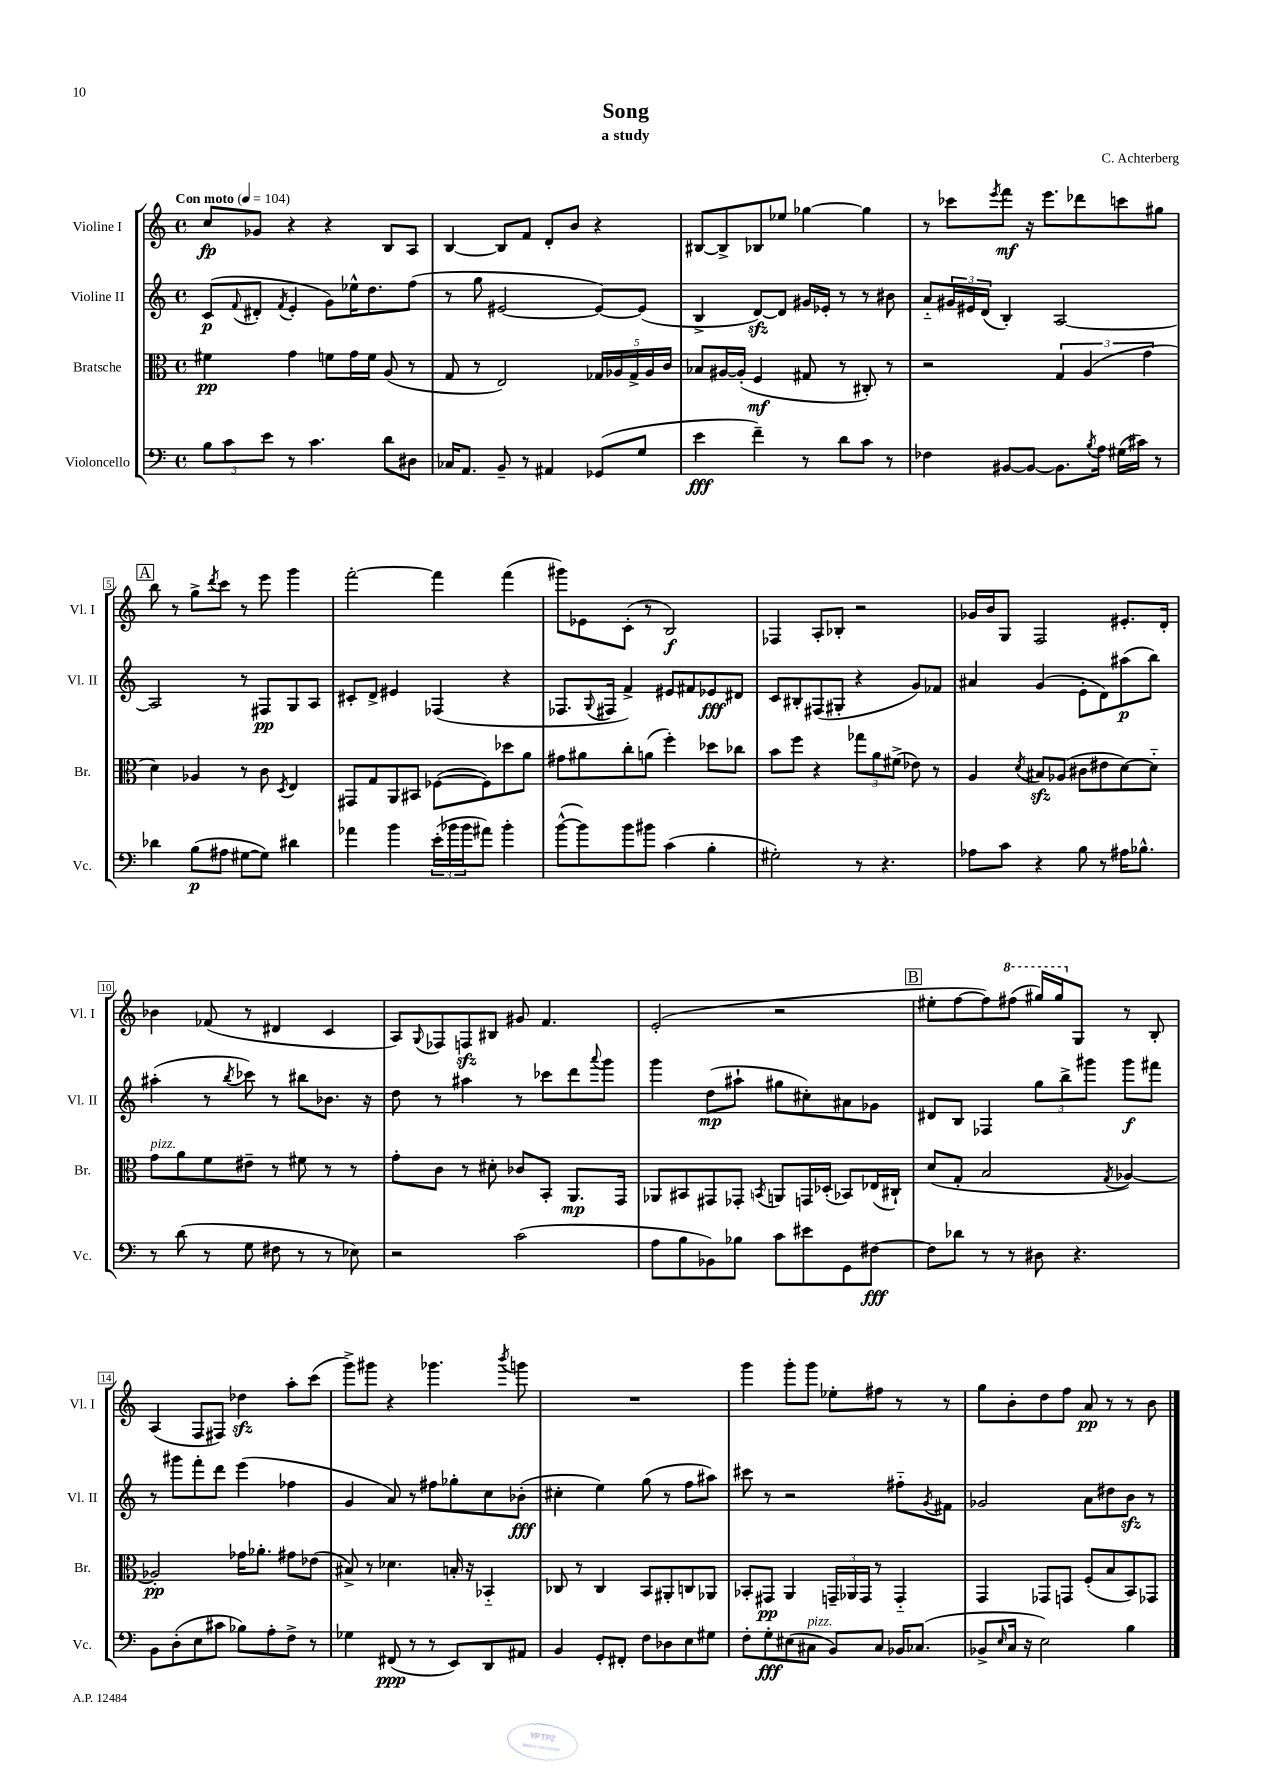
\header { title = "Song" composer = "C. Achterberg" subtitle = "a study" }
<<
\new StaffGroup <<
\new Staff = "s0" \with { instrumentName = "Violine I" shortInstrumentName = "Vl. I" } {
    \clef treble \key c \major \defaultTimeSignature \time 4/4 \tempo "Con moto" 4 = 104
    c''8\fp ges'8 r4 r4 b8 a8 |
    b4~ b8 f'8 d'8-. b'8 r4 |
    bis8~ bis8-> bes8 ees''8 ges''4~ ges''4 |
    r8 ces'''8 \acciaccatura { e'''8 } f'''8\mf r16 e'''8. des'''8 c'''8 gis''8 |
    \mark \markup { \box "A" } b''8 r8 g''8-> \acciaccatura { d'''8 } c'''8 r8 e'''8 g'''4 |
    f'''2~-. f'''4 f'''4( |
    gis'''8) ees'8 c'8-.( r8 b2\f) |
    fes4 a8-. bes8-. r2 |
    ges'16 b'16 g8 f2 eis'8.-. d'16-. |
    bes'4 fes'8( r8 dis'4 c'4 |
    a8) \appoggiatura { g8 } fes8 f8\sfz bis8 gis'8 f'4. |
    e'2-.( r2 |
    \mark \markup { \box "B" } eis''8-. f''8~ f''8) \ottava #1 fis'''8( gis'''16) gis'''16 \ottava #0 g8 r8 b8-. |
    a4( f8 fis8) des''4\sfz a''8-. c'''8( |
    g'''8->) gis'''8 r4 ges'''4. \acciaccatura { b'''8 } g'''8 |
    R1 |
    g'''4 g'''8-. g'''8 ees''8-. fis''8 r8 r8 |
    g''8 b'8-. d''8 f''8 a'8\pp r8 r8 b'8 \bar "|." |
}
\new Staff = "s1" \with { instrumentName = "Violine II" shortInstrumentName = "Vl. II" } {
    \clef treble \key c \major \defaultTimeSignature \time 4/4
    c'8\p( \appoggiatura { f'8 } dis'8-. \acciaccatura { f'8 } e'4-. g'8) ees''16-^ d''8. f''8( |
    r8 g''8 eis'2~ eis'8~) eis'8( |
    b4-> d'8~\sfz) d'8 gis'16 ees'16-. r8 r8 bis'8 |
    a'8-_ \tuplet 3/2 { gis'16 eis'16 d'16( } b4-.) a2~ |
    \mark \markup { \box "A" } a2 r8 fis8\pp g8 a8 |
    cis'8-. d'8-> eis'4 fes4( r4 |
    fes8. \appoggiatura { g8 } fis16 f'4->) eis'8 fis'8 ees'8\fff dis'8 |
    c'8 bis8-. fis8( gis8-. r4 g'8) fes'8 |
    ais'4 g'4( e'8-. d'8) ais''8\p( b''8) |
    ais''4-.( r8 \acciaccatura { b''8 } ces'''8) r8 bis''8 bes'8. r16 |
    d''8 r8 ais''4 r8 ces'''8 d'''8 \appoggiatura { a'''8 } g'''8 |
    g'''4 d''8\mp( ais''8-! gis''8 cis''8-.) ais'8 ges'8 |
    \mark \markup { \box "B" } dis'8 b8 fes4 \tuplet 3/2 { g''8 b''8-> gis'''8 } gis'''8\f fis'''8 |
    r8 gis'''8 f'''8-. d'''8 e'''4( fes''4 |
    g'4 a'8) r8 fis''8 ges''8-. c''8 bes'8-.\fff( |
    cis''4-. e''4) g''8( r8 f''8 ais''8) |
    cis'''8 r8 r2 fis''8-_ \acciaccatura { g'8 } fis'8 |
    ges'2 a'8 dis''8 b'8\sfz r8 \bar "|." |
}
\new Staff = "s2" \with { instrumentName = "Bratsche" shortInstrumentName = "Br." } {
    \clef alto \key c \major \defaultTimeSignature \time 4/4
    fis'4\pp g'4 f'8 g'16 f'16 a8( r8 |
    g8 r8 e2) \tuplet 5/4 { ges16 aes16 ges16-> aes16 c'16 } |
    bes8 ais16~ ais16-.( f4\mf gis8 r8 cis8-.) r8 |
    r2 \tuplet 3/2 { g4 a4( g'4 } |
    \mark \markup { \box "A" } d'4) aes4 r8 c'8 \acciaccatura { d8 } e4 |
    gis,8 g8 a,8 bis,8 fes8~( fes8) des''8 a'8 |
    gis'8 ais'8 c''8-. a'8( f''4-.) des''8 ces''8 |
    b'8 f''8 r4 \tuplet 3/2 { ges''8 a'8 fis'8->( } ees'8) r8 |
    a4 \acciaccatura { d'8 } bis8\sfz aes8( cis'8 eis'8 d'8~) d'8-_ |
    g'8^\markup { \italic "pizz." } a'8 f'8 eis'8-- r8 fis'8 r8 r8 |
    g'8-. c'8 r8 dis'8-. ces'8 b,8-. a,8.\mp g,16 |
    aes,8 bis,8 gis,8 ges,8-. \acciaccatura { b,8 } a,8 g,16 des16-.( bes,8) ees16( cis16-!) |
    \mark \markup { \box "B" } d'8( g8-. b2 \acciaccatura { g8 } aes4~) |
    aes2-.\pp ges'16 aes'8.-. gis'8 ees'8( |
    bis8->) r8 des'4. b16-. r16 bes,4-_ |
    ces8 r8 ces4 b,8 ais,8-. c8 aes,8 |
    bes,8-. gis,8\pp a,4 \tuplet 3/2 { g,16-- aes,16 g,16 } r8 g,4-_ |
    g,4 ges,8 g,8 f8-.( b8 b,8) ges,8 \bar "|." |
}
\new Staff = "s3" \with { instrumentName = "Violoncello" shortInstrumentName = "Vc." } {
    \clef bass \key c \major \defaultTimeSignature \time 4/4
    \tuplet 3/2 { b8 c'8 e'8 } r8 c'4. d'8 dis8 |
    ces16 a,8. b,8-- r8 ais,4 ges,8( g8 |
    e'4\fff f'4--) r8 d'8 c'8 r8 |
    fes4 bis,8~ bis,8~ bis,8. \acciaccatura { b8 } a16 gis16( cis'16) r8 |
    \mark \markup { \box "A" } des'4 b8\p( ais8 gis8~ gis8) dis'4 |
    aes'4 b'4 \tuplet 3/2 { e'16-.( bes'16 bes'16 } ais'8) bes'4-. |
    b'8~-^( b'8) b'8 bis'8 c'4( b4-. |
    gis2-.) r8 r4. |
    aes8 c'8 r4 b8 r8 ais16 bes8.-^ |
    r8 d'8( r8 g8 fis8 r8 r8 ees8) |
    r2 c'2( |
    a8 b8 bes,8) bes8 c'8 eis'8 g,8 fis8~\fff |
    \mark \markup { \box "B" } fis8 des'8 r8 r8 dis8 r4. |
    b,8 d8-.( e8 cis'8 bes8) a8-. f8-> r8 |
    ges4 fis,8\ppp( r8 r8 e,8) d,8 ais,8 |
    b,4 g,8-. fis,8-. f8 des8 e8 gis8 |
    f8-. g8-.\fff eis8( cis8^\markup { \italic "pizz." } b,8) cis8 bes,16 ces8.( |
    bes,8-> \grace { e16 } c16 r16 e2) b4 \bar "|." |
}
>>
>>
\layout { \context { \Score \override BarNumber.stencil = #(make-stencil-boxer 0.1 0.3 ly:text-interface::print) } }
